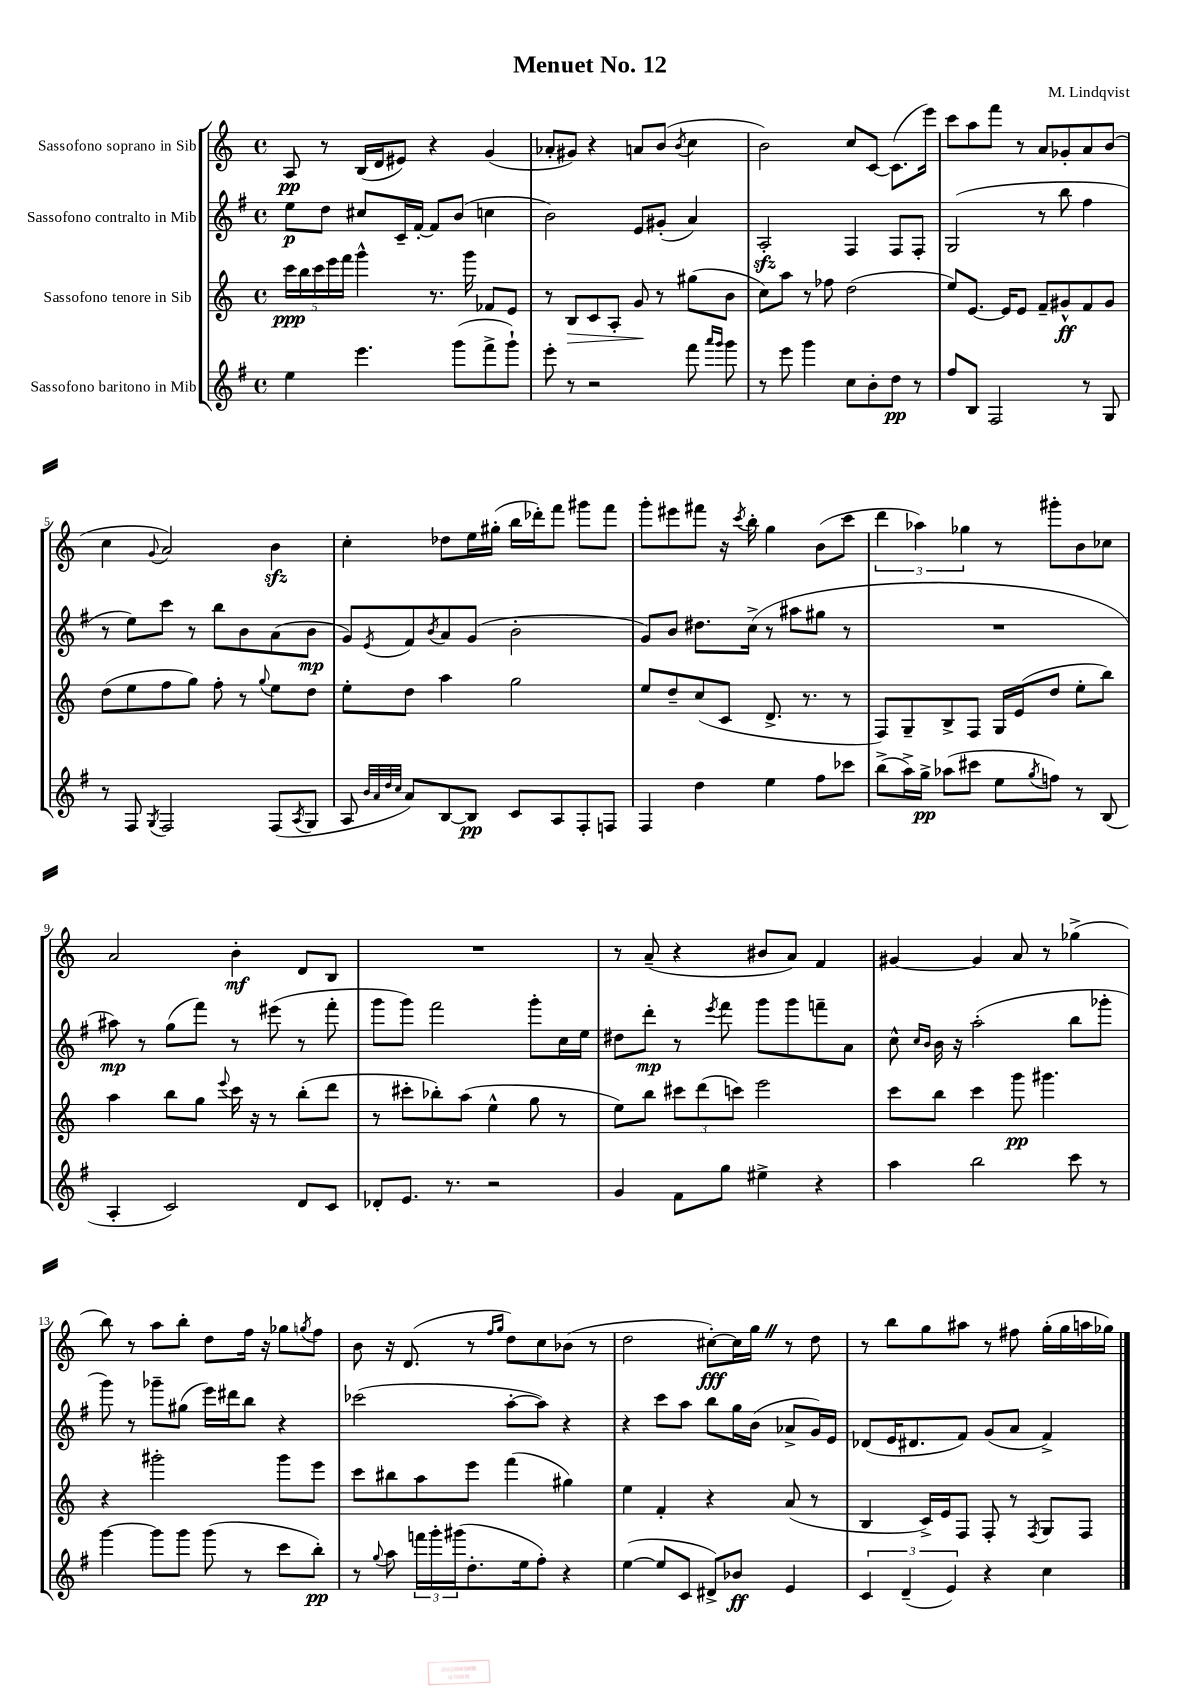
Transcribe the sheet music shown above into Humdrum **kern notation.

**kern	**kern	**kern	**kern
*staff4	*staff3	*staff2	*staff1
*clefG2	*clefG2	*clefG2	*clefG2
*k[f#]	*k[]	*k[f#]	*k[]
*M4/4	*M4/4	*M4/4	*M4/4
*met(c)	*met(c)	*met(c)	*met(c)
4ee	20ccc	8ee	8A
.	20bb	.	.
.	20ccc	.	.
.	.	8dd	8r
.	20eee	.	.
.	20fff	.	.
4.eee	4ggg^^	8cc#	(16B
.	.	.	16d
.	.	16c~	8e#)
.	.	[16f#'	.
.	8.r	8f#]	4r
(8ggg	.	(8b	.
.	16ggg	.	.
8fff#^	8f-	4cc	(4g
8ggg`)	8e	.	.
=	=	=	=
8eee'	8r	2b)	8a-'
8r	8B	.	8g#)
2r	8c	.	4r
.	8A'	.	.
.	8g	8e	8a
.	8r	(8g#'	(8b
.	.	.	8qb
8fff#	(8gg#	4a)	4cc
16qqaaa	.	.	.
16qqggg	.	.	.
8ggg	8b	.	.
=	=	=	=
8r	8cc)	2A'	2b)
8eee	8aa	.	.
4ggg	8r	.	.
.	8ff-	.	.
8cc	(2dd	4F#	8cc
8b'	.	.	[8c
8dd	.	8F#	(8.c]
8r	.	8F#'	.
.	.	.	16eee)
=	=	=	=
8ff#	8ee)	(2G	8ccc
8B	[8.e	.	8aa
2F#	.	.	8fff
.	16e]	.	.
.	8e	.	8r
.	8f~	8r	8a
.	8g#^^	8bb	8g-'
8r	8f	4ff#	8a
8G	8g#	.	(8b
=	=	=	=
8r	(8dd	8r	4cc
8F#	8ee	8ee)	.
8qG	.	.	8qqg
2F#	8ff	8ccc	2a)
.	8gg)	8r	.
.	8ff'	8bb	.
.	8r	8b	.
.	8qqgg	.	.
(8F#	8ee	(8a	4b
8qA	.	.	.
8G	8dd	8b	.
=	=	=	=
8A	8ee'	8g)	4cc'
32qqb	.	.	.
32qqa	.	.	.
32qqdd	.	.	.
32qqcc	.	8qe	.
8a)	8dd	8f#	.
.	.	8qb	.
[8B	4aa	8a	8dd-
8B]	.	(8g	16ee
.	.	.	(16gg#'
8c	2gg	2b'	16bb
.	.	.	16ddd-')
8A	.	.	8fff
8F#'	.	.	8ggg#
8F	.	.	8fff
=	=	=	=
4F#	8ee	8g)	8ggg'
.	8dd~	8b	8eee#
4dd	(8cc	8.dd#	8fff#
.	8c	.	16r
.	.	.	8qccc
.	.	(16cc^	16bb'
4ee	8.d^	8r	4gg
.	.	8aa#	.
.	8.r	.	.
8ff#	.	8gg#	(8b
8ccc-	8r	8r	8ccc
=	=	=	=
(8bb^	8F)	1r	6ddd
16aa^)	8G~	.	.
.	.	.	6aa-)
16gg^	.	.	.
(8aa-	8B^	.	.
.	.	.	6gg-
8ccc#	8F	.	.
8ee	16G	.	8r
.	(16e	.	.
8qgg	.	.	.
8ff)	8dd	.	8ggg#'
8r	8ee'	.	8b
(8B	8bb)	.	8cc-
=	=	=	=
4A'	4aa	8aa#)	2a
.	.	8r	.
2c)	8bb	(8gg	.
.	8gg	8fff#)	.
.	8qqeee	.	.
.	16ccc	8r	4b'
.	16r	.	.
.	8r	(8eee#	.
8d	(8bb'	8r	8d
8c	8ddd	8fff#'	8B
=	=	=	=
8d-'	8r	8ggg	1r
8.e	8ccc#'	8ggg)	.
.	8bb-')	2fff#	.
8.r	.	.	.
.	(8aa	.	.
2r	4ee^^	.	.
.	8gg	8ggg'	.
.	8r	16cc	.
.	.	16ee	.
=	=	=	=
4g	8ee)	8dd#	8r
.	8bb	8ddd'	(8a~
8f#	12ccc#	8r	4r
.	(12ddd	.	.
.	.	8qeee	.
8gg	.	8fff#	.
.	12ccc)	.	.
4ee#^	2eee	8ggg	8b#
.	.	8ggg	8a)
4r	.	8fff~	4f
.	.	8a	.
=	=	=	=
4aa	8ccc	8cc^^	[4g#
.	.	16qqcc	.
.	.	16qqb	.
.	8bb	16b	.
.	.	16r	.
2bb	4ccc	(2aa'	4g#]
.	8ggg	.	8a
.	4.ggg#	.	8r
8ccc	.	8bb	(4gg-^
8r	.	8ggg-'	.
=	=	=	=
[4ggg	4r	8ggg)	8bb)
.	.	8r	8r
8ggg]	2ggg#'	8ggg-~	8aa
8ggg	.	(8gg#	8bb'
(8ggg	.	16eee)	8dd
.	.	16ddd#	.
8r	.	8bb	16ff
.	.	.	16r
8ccc	8ggg#	4r	8gg-
.	.	.	8qgg
8bb')	8eee	.	8ff
=	=	=	=
8r	8ccc	(2ccc-	8b
8qqgg	.	.	.
8aa	8bb#	.	16r
.	.	.	(8.d
24fff	8aa	.	.
24ggg'	.	.	.
(24ggg#	.	.	.
8.dd'	8eee	.	8r
.	.	.	16qqff
.	.	.	16qqgg
.	(4fff	[8aa'	8dd)
16ee	.	.	.
8ff#')	.	8aa])	8cc
4r	4gg#)	4r	(8b-
.	.	.	8r
=	=	=	=
([4ee	4ee	4r	2dd
8ee]	4f'	8ccc	.
8c	.	8aa	.
8d#^)	4r	8bb	[8cc#')
8b-	.	16gg	16cc#]
.	.	(16b	16gg
4e	(8a	8a-^	8r
.	8r	16g)	8dd
.	.	16e	.
=	=	=	=
6c	4B	(8d-	8r
.	.	16e	8bb
(6d~	.	.	.
.	.	8.d#	.
.	16c^)	.	8gg
.	16e	.	.
6e)	.	.	.
.	8F	8f#)	8aa#
4r	8F'	(8g	8r
.	8r	8a	8ff#
.	8qF	.	.
4cc	8G	4f#^)	(16gg'
.	.	.	16gg
.	8F	.	16aa
.	.	.	16gg-)
==	==	==	==
*-	*-	*-	*-
